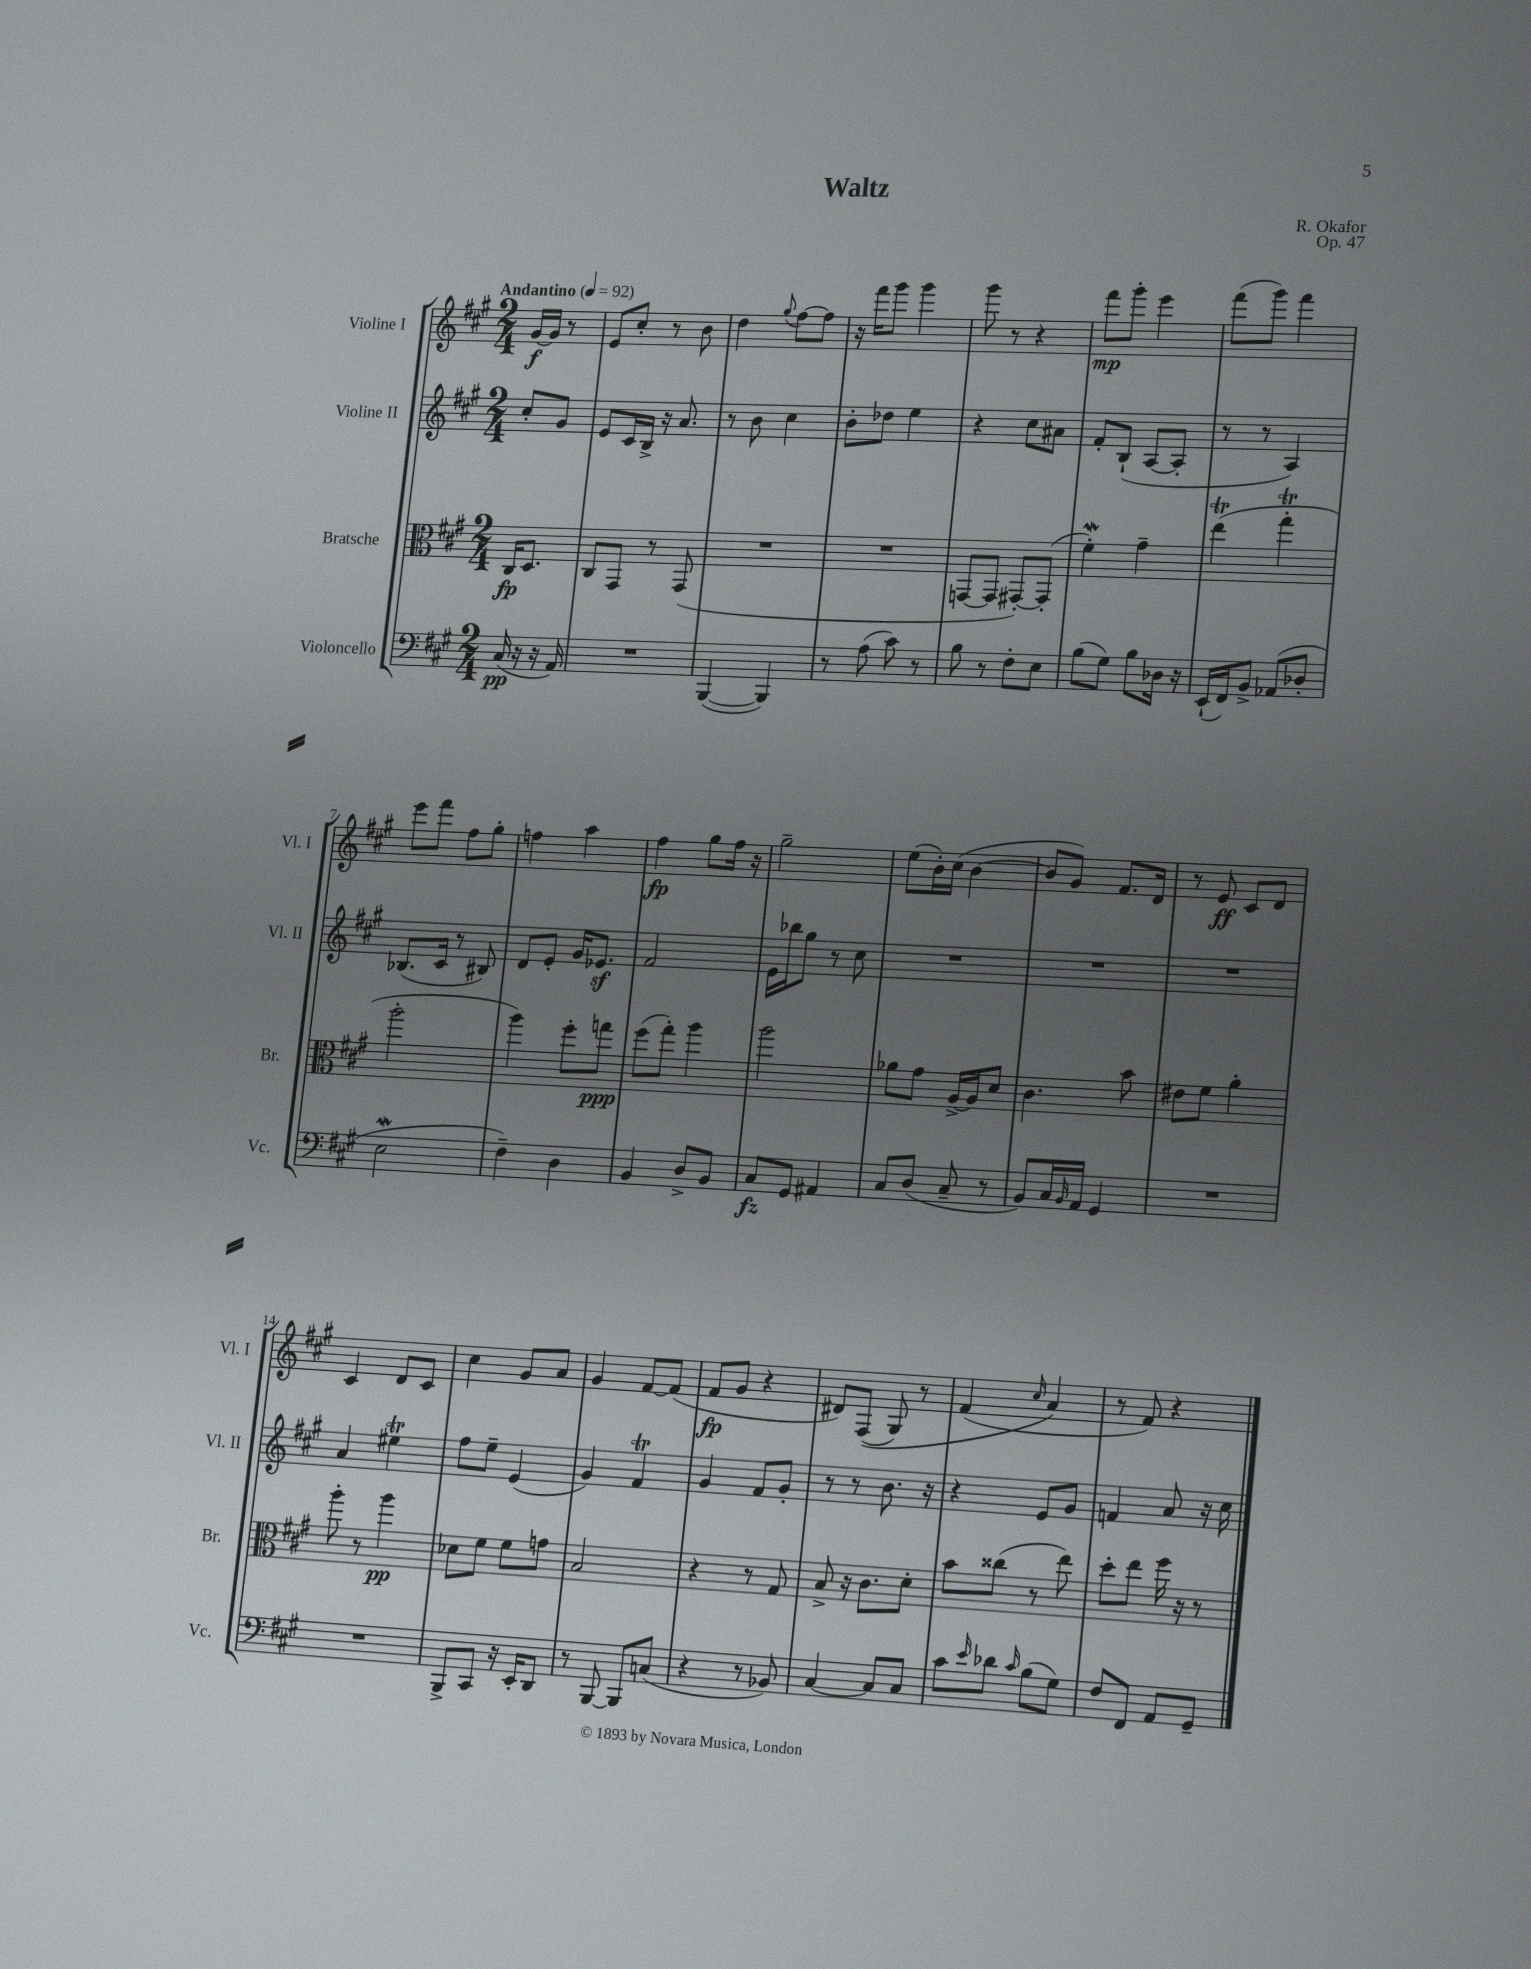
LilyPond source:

\header { title = "Waltz" composer = "R. Okafor" opus = "Op. 47" }
<<
\new StaffGroup <<
\new Staff = "s0" \with { instrumentName = "Violine I" shortInstrumentName = "Vl. I" } {
    \clef treble \key a \major \numericTimeSignature \time 2/4 \partial 4 \tempo "Andantino" 4 = 92
    gis'16~\f gis'16 r8 |
    e'8 cis''8-. r8 b'8 |
    d''4 \appoggiatura { gis''8 } fis''8~ fis''8 |
    r16 fis'''16 gis'''8 gis'''4 |
    gis'''8 r8 r4 |
    fis'''8\mp gis'''8-. e'''4 |
    fis'''8( gis'''8) fis'''4 |
    e'''8 fis'''8 fis''8 gis''8-. |
    f''4 a''4 |
    fis''4\fp gis''8 fis''16 r16 |
    gis''2-- |
    e''8( b'16-.) cis''16( b'4~ |
    b'8 gis'8) fis'8. d'16 |
    r8 e'8\ff cis'8 d'8 |
    cis'4 d'8 cis'8 |
    cis''4 gis'8 a'8 |
    gis'4 fis'8~ fis'8( |
    fis'8\fp gis'8 r4 |
    dis'8) fis8(\( gis8) r8 |
    fis'4( \grace { cis''16 } a'4\) |
    r8 fis'8) r4 \bar "|." |
}
\new Staff = "s1" \with { instrumentName = "Violine II" shortInstrumentName = "Vl. II" } {
    \clef treble \key a \major \numericTimeSignature \time 2/4 \partial 4
    cis''8-. gis'8 |
    e'8 cis'16 b16-> r16 a'8. |
    r8 b'8 cis''4 |
    b'8-. des''8 e''4 |
    r4 cis''8 ais'8 |
    fis'8-. b8-!( a8~ a8-. |
    r8 r8 a4) |
    bes8.( cis'16 r8 bis8) |
    d'8 e'8-. gis'16 ees'8.\sf |
    fis'2 |
    e'16 bes''16 gis''8 r8 cis''8 |
    R2 |
    R2 |
    R2 |
    a'4 eis''4\trill |
    fis''8 e''8-- e'4( |
    gis'4) fis'4\trill |
    gis'4 fis'8 gis'8-. |
    r8 r8 b'8. r16 |
    r4 e'8 gis'8 |
    f'4 a'8 r16 cis''16 \bar "|." |
}
\new Staff = "s2" \with { instrumentName = "Bratsche" shortInstrumentName = "Br." } {
    \clef alto \key a \major \numericTimeSignature \time 2/4 \partial 4
    cis16\fp d8. |
    cis8 gis,8 r8 gis,8( |
    R2 |
    R2 |
    g,8~ g,8 gis,8~-.) gis,8-.( |
    fis'4-.\mordent) gis'4-- |
    e''4\trill( gis''4-.\trill |
    a''2-. |
    a''4) fis''8-. g''8\ppp |
    fis''8( gis''8-.) a''4 |
    a''2 |
    aes'8 gis'8 a16~-> a16 d'8 |
    cis'4. b'8 |
    eis'8 fis'8 a'4-. |
    a''8-. r8 a''4\pp |
    des'8 fis'8 fis'8 g'8 |
    b2 |
    r4 r8 gis8 |
    b8-> r16 cis'8. d'8-. |
    b'8 cisis''8( r8 e''8) |
    d''8-. e''8 fis''16 r16 r8 \bar "|." |
}
\new Staff = "s3" \with { instrumentName = "Violoncello" shortInstrumentName = "Vc." } {
    \clef bass \key a \major \numericTimeSignature \time 2/4 \partial 4
    cis16\pp( r16 r16 a,16) |
    R2 |
    b,,4~( b,,4) |
    r8 a8( cis'8) r8 |
    b8 r8 fis8-. e8 |
    b8( gis8) b8 des16 r16 |
    e,16-!( fis,16) b,8-> aes,8( des8-. |
    e2\mordent |
    fis4--) d4 |
    b,4 d8-> b,8 |
    cis8\fz gis,8 ais,4 |
    cis8 d8( cis8-- r8 |
    b,8) cis16 \grace { b,16 } a,16 gis,4 |
    R2 |
    R2 |
    b,,8-> cis,8 r16 e,16-. d,8 |
    r8 b,,8~ b,,8 c8( |
    r4 r8 bes,8) |
    cis4~ cis8 cis8 |
    cis'8 \grace { e'16 } des'8 \grace { cis'16 } b8( gis8) |
    fis8 fis,8 a,8 gis,8-- \bar "|." |
}
>>
>>
